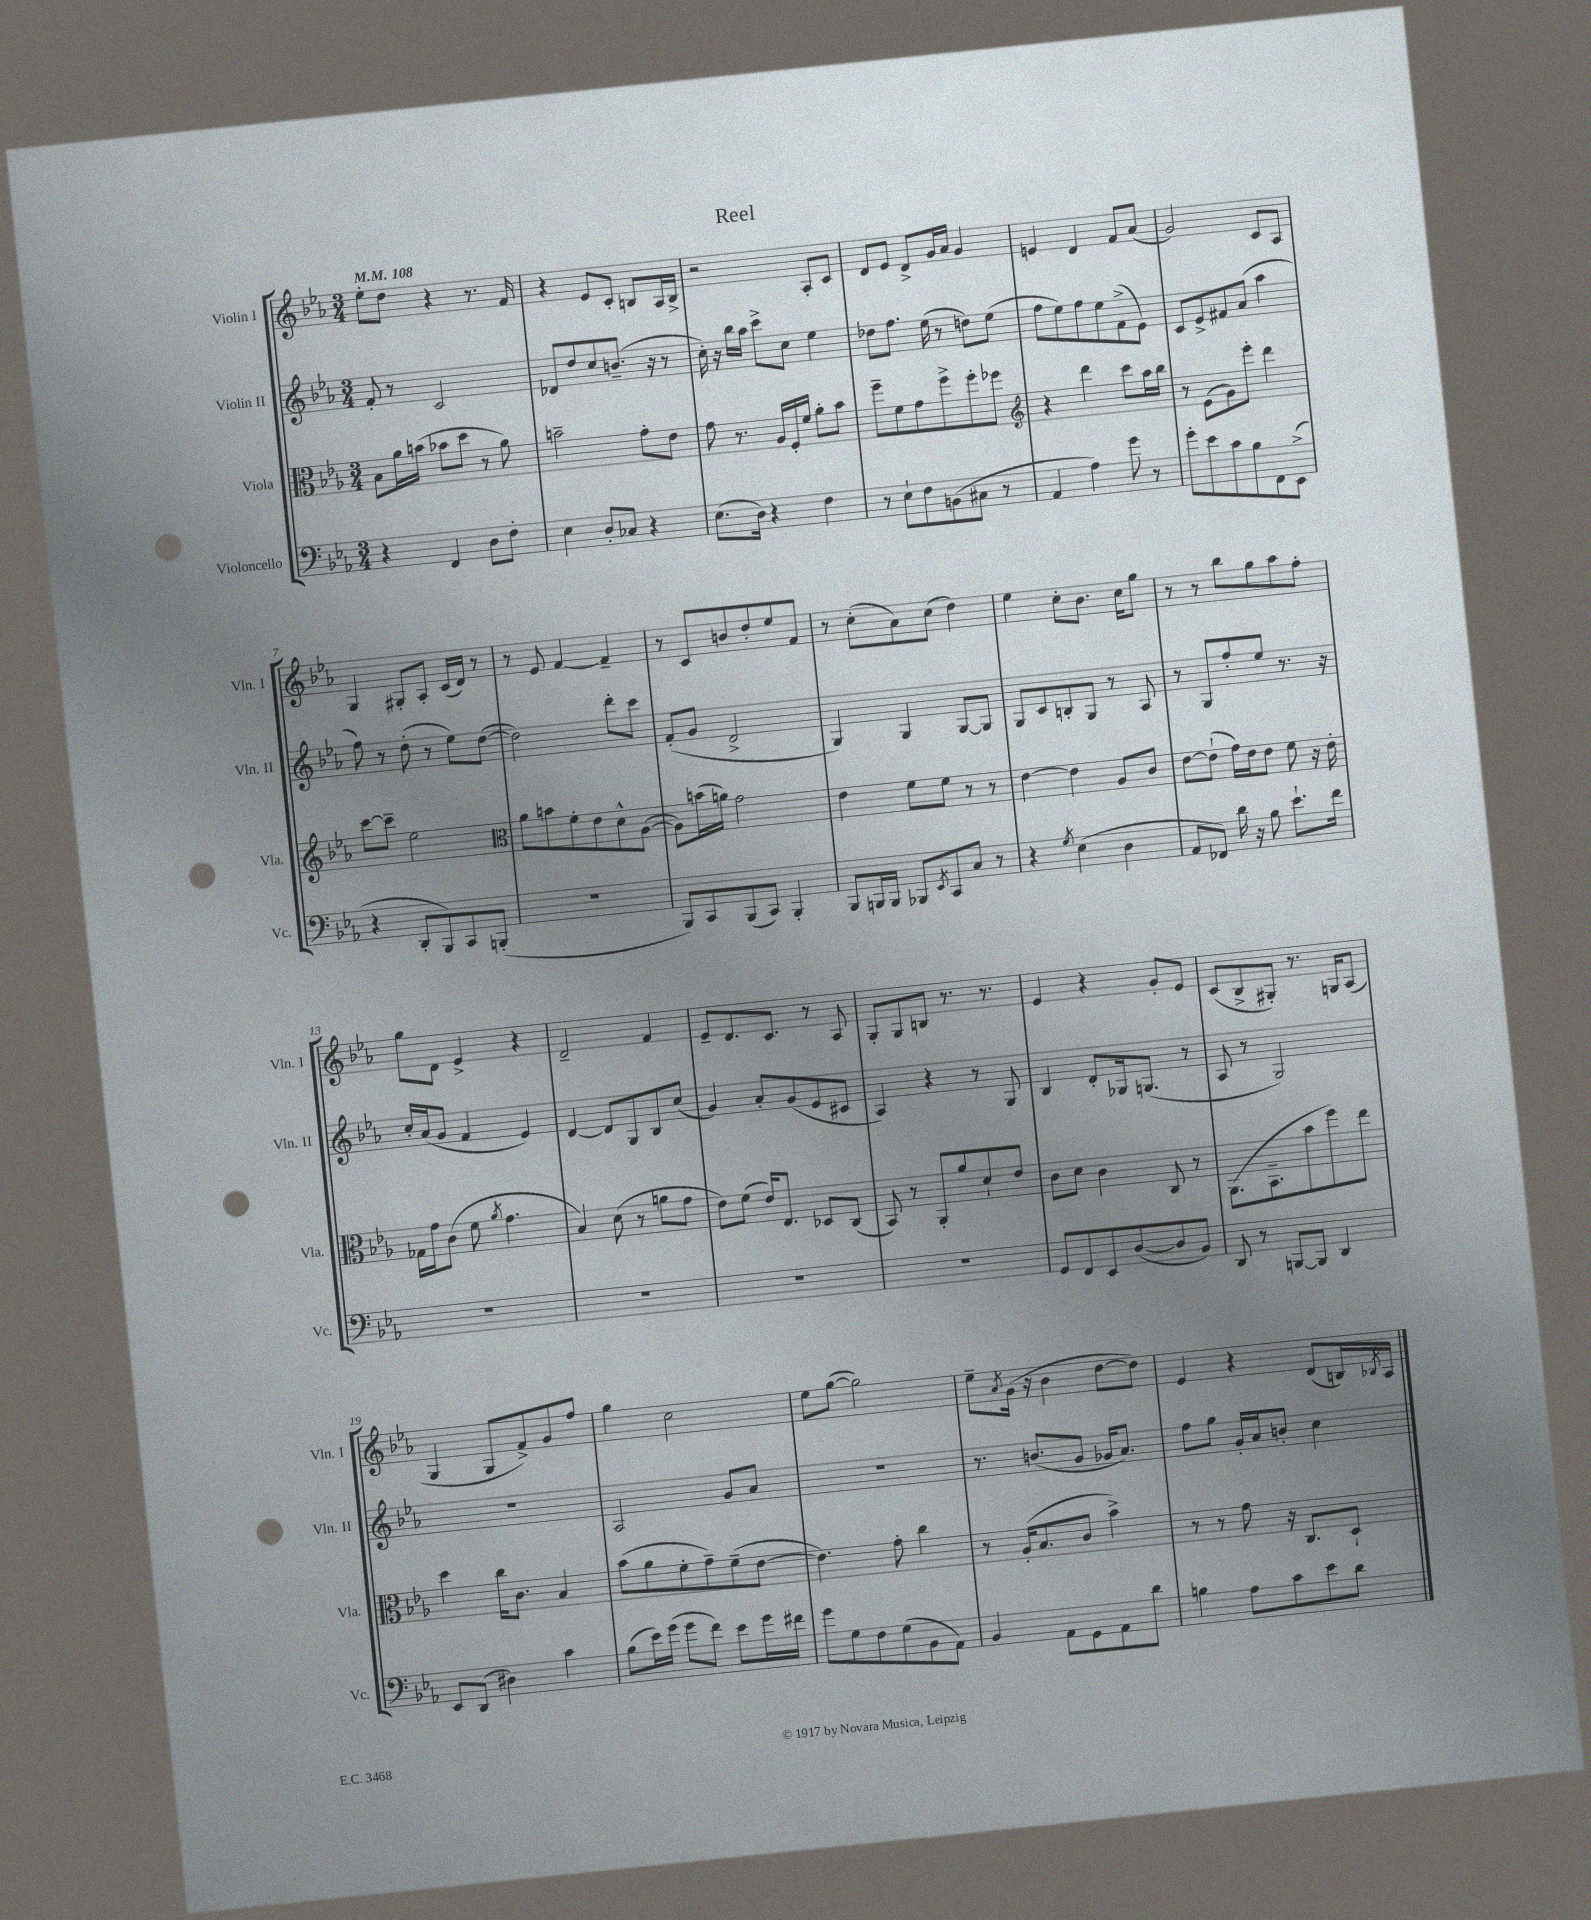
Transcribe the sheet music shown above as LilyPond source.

\header { title = "Reel" }
<<
\new StaffGroup <<
\new Staff = "s0" \with { instrumentName = "Violin I" shortInstrumentName = "Vln. I" } {
    \clef treble \key ees \major \numericTimeSignature \time 3/4 \tempo 4 = 108
    ees''8-. d''8 r4 r8. f'16 |
    r4 ees'8 c'8-. b8 aes16 b16-> |
    r2 aes8-. c'8 |
    d'8 ees'8 d'8-> g'16 aes'16 g'4 |
    e'4 d'4 f'8 aes'8( |
    g'2) c'8 aes8 |
    g4 gis8-. aes8-. c'16( d'16) r8 |
    r8 ees'8 f'4~ f'4-- |
    r8 c'8 b'8 d''8-. ees''8 f'8 |
    r8 c''8-.( aes'8) c''8( d''4) |
    ees''4 c''8-. bes'8. c''16 g''8 |
    r8 r8 bes''8 g''8 aes''8 f''8-. |
    g''8 d'8 ees'4-> r4 |
    d'2-- f'4 |
    ees'8-- d'8. c'8. r8 aes8 |
    g8-. g8 b8 r8. r8. |
    ees'4 r4 g'8-. ees'8 |
    c'8( bes8-> gis8-.) r8. g16 aes8( |
    g4 g8 f'8->) g'8 f''8 |
    g''4 c''2 |
    ees''8 g''8~( g''2) |
    ees''8-- \acciaccatura { aes'8 } g'16( r16 bes'4 d''8~ d''8) |
    ees'4 r4 d'8( b16) \acciaccatura { bes8 } aes16 \bar "|." |
}
\new Staff = "s1" \with { instrumentName = "Violin II" shortInstrumentName = "Vln. II" } {
    \clef treble \key ees \major \numericTimeSignature \time 3/4
    f'8-. r8 c'2 |
    des'8 d''8 c''8 b'8.--( r16 r8 |
    c''16-.) r16 bes''16 aes''16 c'''8-> c''8 ees''4 |
    des''8 f''8. ees''16( r8 d''8) ees''8( |
    f''8 ees''8) f''8 ees''8 f'8->( ees'8) |
    c'8 ees'8-> fis'8 aes'8( aes''4 |
    f''8) r8 d''8-.( r8 ees''8) d''8~( |
    d''2) d'''8-. c'''8 |
    f'8-.( g'8 d'2-> |
    g4) g4 g8~ g8 |
    g8 c'8 b8-. g8 r8 aes8 |
    r8 g8 f''8-. ees''8 r8. r16 |
    c''16-. aes'16( g'8 f'4 ees'4) |
    d'4~ d'8 g8 bes8 c''8( |
    g'4) aes'8-. g'8( ees'8 cis'8 |
    aes4) r4 r8 g8 |
    bes4 d'8-. ges16 g8.( r8 |
    aes8 r8 g2) |
    R2. |
    aes2 g'8 aes'8 |
    R2. |
    r8. b'8.( g'8 ges'16 aes'8.) |
    f''8 g''8 g'16-. aes'16 b'8-. c''4 \bar "|." |
}
\new Staff = "s2" \with { instrumentName = "Viola" shortInstrumentName = "Vla." } {
    \clef alto \key ees \major \numericTimeSignature \time 3/4
    bes8 aes'16 b'16( bes'8 d''8 r8 aes'8) |
    b'2-- g'8-. ees'8 |
    g'8 r8. aes16 f16-. f'16 aes'8-. bes'8 |
    f''8-- f'8 g'8 f''8-> f''8-. fes''8 |
    \clef treble r4 d'''4 c'''8 aes''16 bes''16 |
    r8 ees'8( g'8) ees'''8-. d'''4 |
    c'''8~ c'''8-- ees''2 |
    \clef alto aes'8 b'8 f'8-. ees'8 d'8-^ aes8~( |
    aes8) b'16( a'16) g'2 |
    ees'4 f'8 f'8 r8 r8 |
    ees'4~ ees'4 aes8 c'8 |
    ees'8~ ees'8-!( g'16) ees'16 ees'8 f'8 r16 ees'16-. |
    ges16 g'16 c'8( f'8 \acciaccatura { aes'8 } g'4. |
    bes4) d'8( r8 a'8 g'8 |
    ees'8) f'8( ees'16) ees8. des8 c8( |
    bes,8) r8 aes,8-. aes'8 d'8-! ees'8 |
    c'8 d'8 c'4 c8 r8 |
    aes,8.( bes,8.-- bes'8 f''8) ees''8 |
    d''4 c''16 c'8. bes4 |
    bes'8( aes'8 f'8-. g'8--) f'8--( ees'8~ |
    ees'4.) g'8-. c''4 |
    r8 aes16-.( bes8. c'8 bes'4->) |
    r8 r8 g'8 r16 c8. d8-! \bar "|." |
}
\new Staff = "s3" \with { instrumentName = "Violoncello" shortInstrumentName = "Vc." } {
    \clef bass \key ees \major \numericTimeSignature \time 3/4
    r4 f,4 d8 f8-. |
    ees4 d8-. ces8 r4 |
    ees8.( d16) r4 f4 |
    r8 ees8-! f8 b,8( cis8 r8 |
    aes,4 aes4) g'8 r8 |
    g'8-. ees'8 c'8 bes8 f,8 ees,8->( |
    r4 d,8-. bes,,8) c,8 b,,8-.( |
    R2. |
    bes,,8) c,8 bes,,8( c,8) bes,,4-. |
    bes,,8 b,,16 b,,16 bes,,8 \acciaccatura { ees,8 } c,8 c8 r8 |
    r4 \acciaccatura { g8 } ees4( d4 |
    aes,8 fes,8) d'16 r16 bes8 ees'8.-! f'16 |
    R2. |
    R2. |
    R2. |
    R2. |
    g,8 f,8 ees,8 d8~( d8 bes,8) |
    d,8 r8 b,,8~ b,,8 d,4 |
    ees,8 d,8( dis4) c'4 |
    bes8( ees'16) g'16( g'8 f'8) ees'8 g'16 fis'16 |
    g'8 g8 f8 g8( bes,8 aes,8) |
    bes,4 aes,8 g,8 aes,8 d'8 |
    b4 aes8 c'8 ees'8 d'8 \bar "|." |
}
>>
>>
